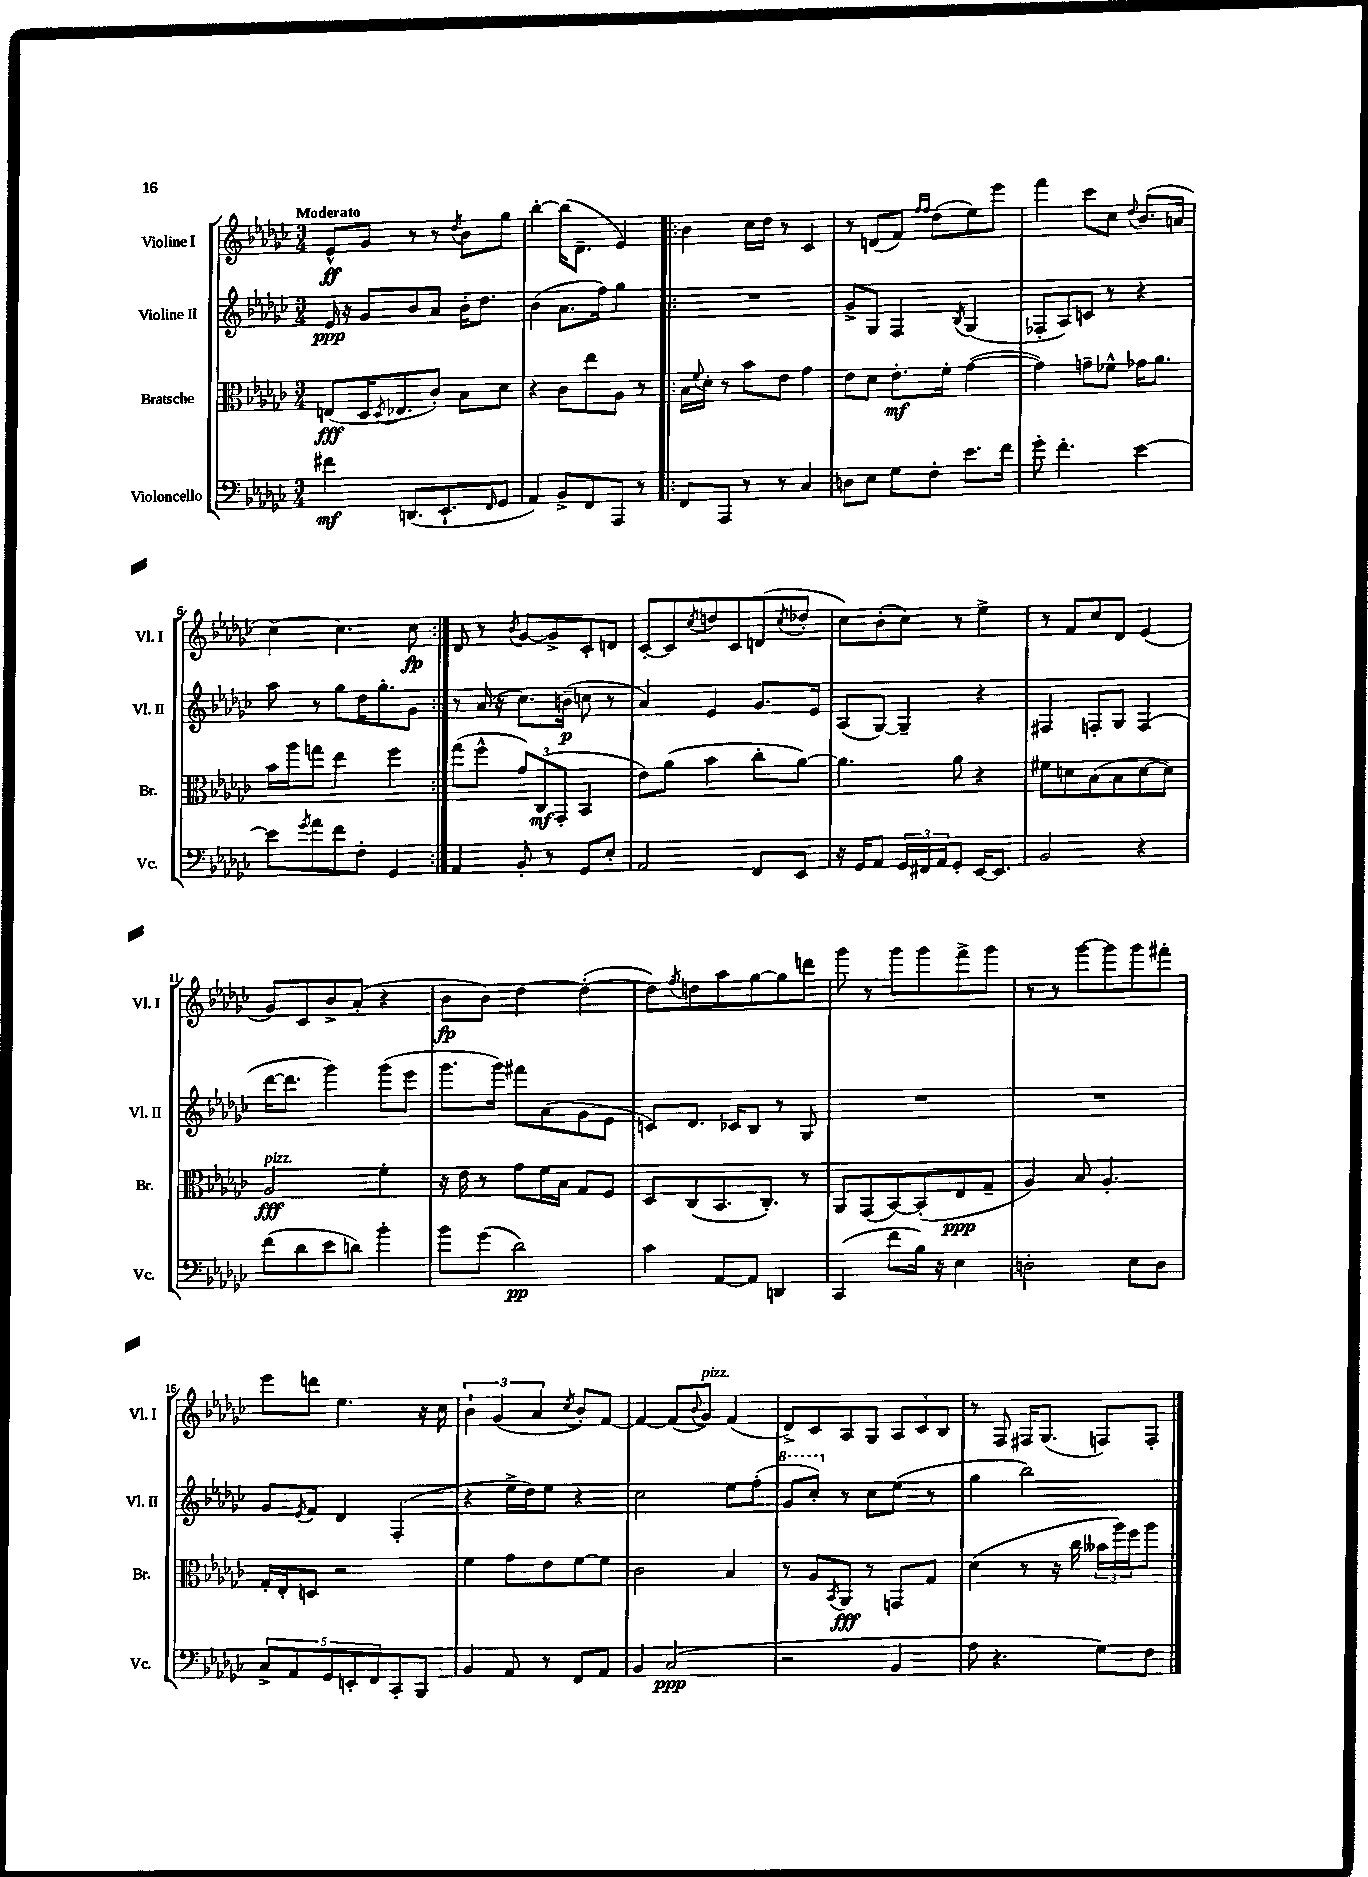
<<
\new StaffGroup <<
\new Staff = "s0" \with { instrumentName = "Violine I" shortInstrumentName = "Vl. I" } {
    \clef treble \key ges \major \numericTimeSignature \time 3/4 \tempo "Moderato"
    ees'8-^\ff ges'8 r8 r8 \acciaccatura { des''8 } bes'8 ges''8 |
    bes''4~-. bes''16( des'8.-- ees'4) |
    \repeat volta 2 { bes'4 ces''16 des''16 r8 ces'4 |
    r8 d'8( f'8) \grace { f''16 f''16 } des''8( ees''8) ees'''8 |
    f'''4 ces'''8 ces''8 \appoggiatura { des''8 } bes'8.( a'16 |
    ces''4~) ces''4. ces''8\fp | }
    des'8 r8 \acciaccatura { bes'8 } ges'8~ ges'8-> ces'8-. d'8 |
    ces'8~-. ces'8 \acciaccatura { ces''8 } d''8 ces'8 d'8( \acciaccatura { ces''8 } des''8-. |
    ces''8) bes'8-.( ces''8) r8 ees''4-> |
    r8 f'8 ces''8 des'8 ees'4( |
    ges'8) ces'8 bes'8-> aes'8-.( r4 |
    bes'8\fp bes'8) des''4~ des''4~-.( |
    des''8) \acciaccatura { f''8 } d''8 aes''8 ges''8~ ges''8 d'''8 |
    ges'''8 r8 ges'''8 ges'''8 f'''8-> ges'''8 |
    r8 r8 ges'''8~ ges'''8 ges'''8 fis'''8-. |
    ees'''8 d'''8 ees''4. r16 ces''16 |
    \tuplet 3/2 { bes'4-! ges'4( aes'4 } \acciaccatura { ces''8 } bes'8-.) f'8~ |
    f'4~ f'8( \appoggiatura { bes'8 } ges'8^\markup { \italic "pizz." }) f'4( |
    des'8->) ces'8 aes8 ges8 \tuplet 3/2 { aes8 ces'8 bes8 } |
    r8 f8 fis16 ges8.( f8) f8-. \bar "|." |
}
\new Staff = "s1" \with { instrumentName = "Violine II" shortInstrumentName = "Vl. II" } {
    \clef treble \key ges \major \numericTimeSignature \time 3/4
    ees'16\ppp r16 ges'8 bes'8 aes'8 bes'16-. des''8. |
    bes'4( aes'8. f''16) ges''4 |
    \repeat volta 2 { R2. |
    ges'8-> ges8 f4 \acciaccatura { bes8 } ges4( |
    fes8-. aes8) c'8 r8 r4 |
    aes''8 r8 ges''8 des''16 ges''8.-. ges'8 | }
    r8 aes'16( r16 ces''8.) b'16--\p( c''8 r8 |
    aes'4) ees'4 ges'8. ees'16 |
    aes8( ges8~) ges4-- r4 |
    fis4 f8-. ges8 f4( |
    des'''16~ des'''8. ges'''4) ges'''8( ees'''8 |
    ges'''8. ges'''16) fis'''8 aes'8( ges'8 ees'8 |
    c'8) des'8. ces'16 bes8 r8 ges8 |
    R2. |
    R2. |
    ges'8 \acciaccatura { ees'8 } f'8 des'4 f4-.( |
    r4 ees''16-> des''16) ees''8 r4 |
    ces''2 ees''8 f''8-.( |
    \ottava #1 ges''8 ces'''8-.) \ottava #0 r8 ces''8 ees''8( r8 |
    ges''4 bes''2) \bar "|." |
}
\new Staff = "s2" \with { instrumentName = "Bratsche" shortInstrumentName = "Br." } {
    \clef alto \key ges \major \numericTimeSignature \time 3/4
    e8\fff( des16 \acciaccatura { des8 } ees8. ces'8-.) bes8 des'8 |
    r4 ces'8 ees''8 aes8 r8 |
    \repeat volta 2 { bes16 \appoggiatura { f'8 } des'16-. r8 bes'8 ees'8 ges'4 |
    ees'8 des'8 ees'8.-.\mf f'16-. ges'4~( |
    ges'4) g'8-- fes'8-^ ges'16 aes'8. |
    bes'16 aes''16 g''8 ees''4 f''4 | }
    ges''8( f''8-^ \tuplet 3/2 { ges'8) ces8\mf( ges,8-. } bes,4 |
    ees'8) aes'8( bes'4 ces''8-. aes'8~) |
    aes'4. aes'8 r4 |
    fis'8 d'8 bes8( bes8 d'8~ d'8) |
    aes2\fff^\markup { \italic "pizz." } f'4-. |
    r16 ees'16 r8 ges'8 f'16 bes16 ges8 f8 |
    des8 ces8( bes,8. ces8.-.) r8 |
    aes,8 ges,8( bes,8~) bes,8-.( ees8\ppp ges8-- |
    aes4) bes8 aes4.-. |
    ges16-. ees16-. d8 r2 |
    f'4 ges'8 ees'8 f'8~ f'8 |
    ces'2 bes4 |
    r8 aes8 \acciaccatura { bes,8 } aes,8\fff r8 g,8 ges8 |
    des'4( r8 r16 ces''16 \tuplet 3/2 { beses'16 aes''16) f''16 } aes''8 \bar "|." |
}
\new Staff = "s3" \with { instrumentName = "Violoncello" shortInstrumentName = "Vc." } {
    \clef bass \key ges \major \numericTimeSignature \time 3/4
    fis'4\mf d,8.( ees,8.-! \grace { f,16 } ges,8 |
    aes,4) bes,8-> f,8 aes,,8 r8 |
    \repeat volta 2 { f,8 aes,,8 r8 r8 ces4 |
    d8 ees8 ges8 f8-. ees'8. f'16 |
    ges'8-. f'4.-. ees'4~ |
    ees'8 \acciaccatura { ges'8 } aes'8 f'8 f8-. ges,4 | }
    aes,4 bes,8-. r8 ges,8 ees8-. |
    aes,2 f,8 ees,8 |
    r16 ges,16 aes,8 \tuplet 3/2 { ges,16 fis,16 aes,16 } ges,8-. ees,16~ ees,8. |
    bes,2 r4 |
    f'8( des'8 ees'8 d'8) bes'4-. |
    bes'8 ges'8( des'2\pp) |
    ces'4 aes,8~ aes,8 d,4 |
    ces,4( f'8 bes16) r16 ees4 |
    d2-. ees8 d8 |
    \tuplet 5/4 { ces8-> aes,8 ges,8 e,8-. f,8 } ces,8-. bes,,8 |
    bes,4 aes,8 r8 f,8 aes,8 |
    bes,4 ces2\ppp( |
    r2 bes,4 |
    aes8 r4. ges8) f8 \bar "|." |
}
>>
>>
